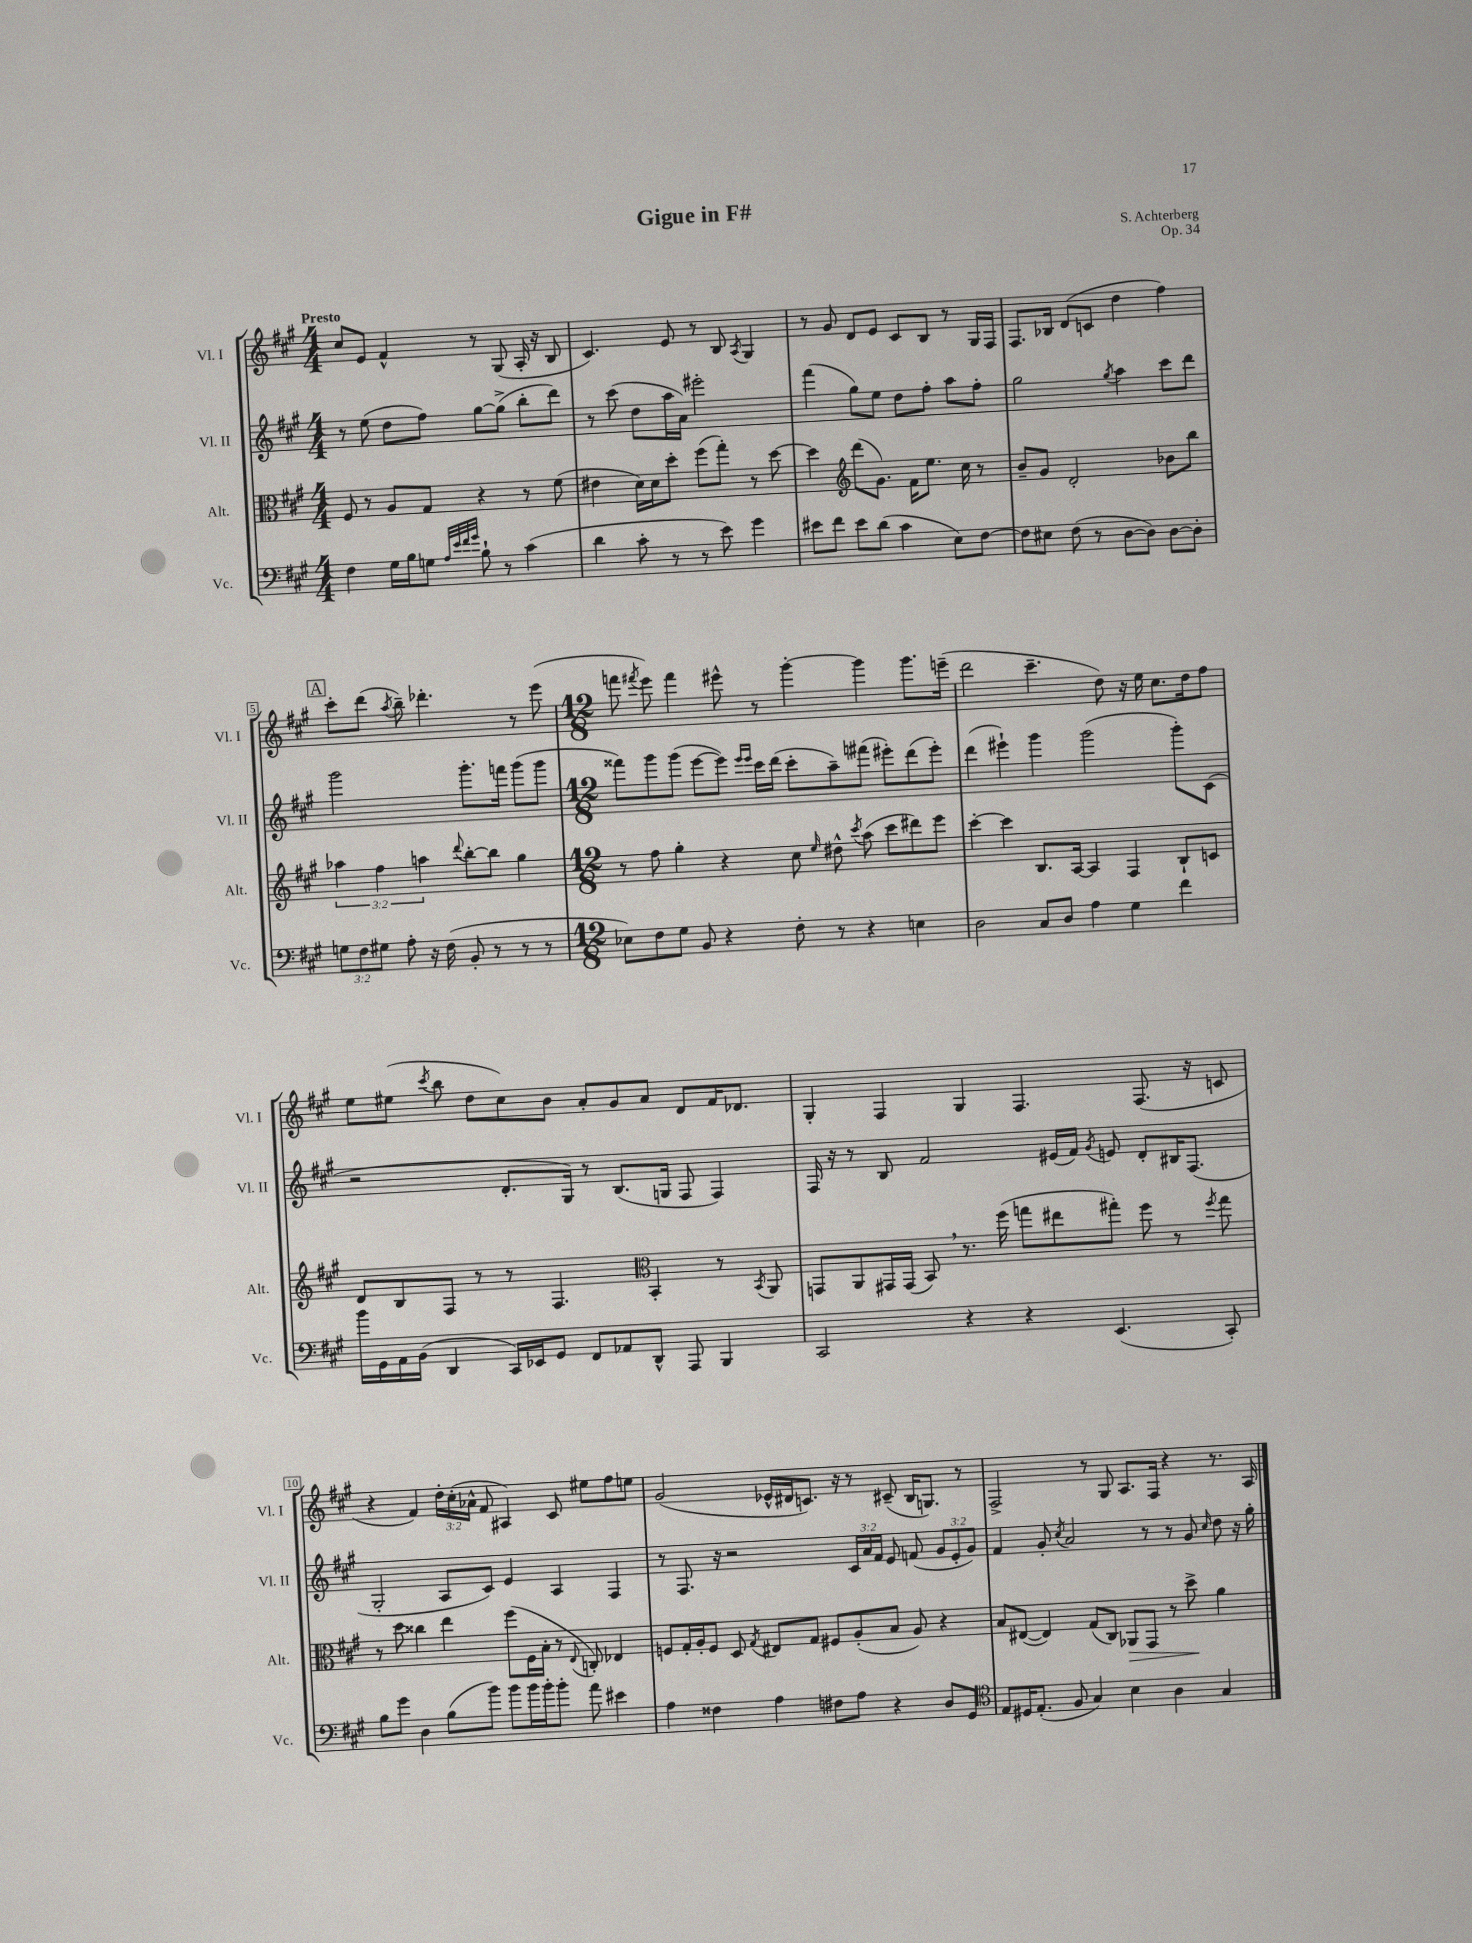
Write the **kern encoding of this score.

**kern	**kern	**dynam	**kern	**kern
*part4	*part3	*part3	*part2	*part1
*staff4	*staff3	*staff3	*staff2	*staff1
*I"Vc.	*I"Alt.	*	*I"Vl. II	*I"Vl. I
*I'Vc.	*I'Alt.	*	*I'Vl. II	*I'Vl. I
*clefF4	*clefC3	*	*clefG2	*clefG2
*k[f#c#g#]	*k[f#c#g#]	*	*k[f#c#g#]	*k[f#c#g#]
*M4/4	*M4/4	*	*M4/4	*M4/4
=1	=1	=1	=1	=1
!	!	!	!	!LO:TX:a:B:t=Presto
4F#\	8F#/	.	8r	8cc#/L
.	8r	.	(8ee\	8e/J
16G#\LL	8A/L	.	8dd\L	4f#^^/
16B\J	.	.	.	.
8Gn\J	8G#/J	.	8ff#\J)	.
32qqA/LLL	.	.	.	.
32qqe/	.	.	.	.
32qqf#/	.	.	.	.
32qqg#/JJJ	.	.	.	.
8B`\	4r	.	[8gg#\L	8r
8r	.	.	(8gg#^\J]	(8G#/
(4c#\	8r	.	8bb'\L	16A'/
.	.	.	.	16r
.	(8f#\	.	8ddd\J)	8B/
=2	=2	=2	=2	=2
4d\	4e#X\	.	8r	4.c#/)
.	.	.	(8ccc#\	.
8c#'\	16d\LL)	.	8dd\L	.
.	16d\J	.	.	.
8r	8dd'\J	.	16aa\L	8e/
.	.	.	16a\JJ)	.
8r	(8ff#\L	.	2eee#X'\	8r
8e\)	8gg#'\J)	.	.	8B/
.	.	.	.	8qA/
4g#\	8r	.	.	4G#/
.	[8dd\	.	.	.
=3	=3	=3	=3	=3
8e#X\L	4dd\]	.	(4fff#\	8r
8f#\J	.	.	.	8g#/
*	*clefG2	*	*	*
8e#\L	(8ddd\L	.	8gg#\L)	8d/L
(8d\J	8.g#\J)	.	8ee\J	8e/J
4c#\	.	.	8dd\L	8c#/L
.	16f#\KL	.	.	.
.	8.ee\J	.	8ff#'\J	8B/J
8E\L)	.	.	8aa\L	8r
.	16cc#\	.	.	.
[8F#\J	8r	.	8ff#'\J	16G#/LL
.	.	.	.	16F#/JJ
=4	=4	=4	=4	=4
8F#\L]	8b~/L	.	2gg#\	8.F#/L
8E#X\J	8g#/J	.	.	.
.	.	.	.	16B-X/Jk
(8F#\	2d'/	.	.	(8d/L
8r	.	.	.	8cn/J
.	.	.	8qgg#/	.
[8D\L	.	.	4aa\	4dd\
8D\J])	.	.	.	.
[8D\L	8b-X\L	.	8ccc#\L	4ff#\)
8D'\J]	8bb\J	.	8ddd\J	.
!!LO:LB:g=z
!!LO:REH:place=s1:t=A
=5	=5	=5	=5	=5
12Gn\L	6aa-X\	.	2ggg#\	8ccc#'\L
12F#\	.	.	.	.
.	.	.	.	(8ddd\J
12G#X\J	6ff#\	.	.	.
.	.	.	.	8qaa/
8A'\	.	.	.	8bb~\)
.	6aan\	.	.	.
16r	.	.	.	4.ddd-X'\
(16F#\	.	.	.	.
.	8qqddd/	.	.	.
8BB'/	[8bb'\L	.	8.ggg#'\L	.
8r	8bb\J]	.	.	.
.	.	.	16fffn\Jk	.
8r	4gg#\	.	(8ggg#\L	8r
8r	.	.	8ggg#\J	(8eee\
=6	=6	=6	=6	=6
*M12/8	*M12/8	*	*M12/8	*M12/8
8E-X\L)	8r	.	8fff##X\L)	8fffn\
.	.	.	.	8qfff#X/
8F#\	8ff#\	.	8ggg#\	8eee\)
8G#\J	4gg#'\	.	(8ggg#\J	4fff#\
8BB/	.	.	[8eee\L	.
4r	4r	.	8eee\J])	8eee#X^^\
.	.	.	16qqeee/LL	.
.	.	.	16qqeee/JJ	.
.	.	.	16ccc#\LL	8r
.	.	.	(16ddd\JJ	.
8F#'\	8cc#\	.	8ccc#'\L	[4ggg#'\
.	16qqee/	.	.	.
8r	8dd#X^^\	.	8aa~\)	.
.	8qccc#/	.	.	.
4r	(8aa\	.	(8fff#X\J	4ggg#\]
.	8ccc#\L	.	8eee#X'\L)	.
4En\	8ddd#X\)	.	(8ddd\	8.ggg#\L
.	8eee\J	.	8eee#'\J)	.
.	.	.	.	(16eeen~\Jk
=7	=7	=7	=7	=7
2D\	[4ccc#'\	.	(4ddd\	2ddd\
.	4ccc#\]	.	4eee#X`\)	.
8C#/L	8.B/L	.	4ggg#\	4.ccc#~\
8D/J	.	.	.	.
.	[16A/Jk	.	.	.
4A\	4A/]	.	(2ggg#\	.
.	.	.	.	8dd\)
4G#\	4F#/	.	.	16r
.	.	.	.	16ee\
.	.	.	.	8.cc#\L
4f#\	8B`/L	.	8ggg#'\L)	.
.	.	.	.	16dd\k
.	8cn/J	.	(8c#\J	8ff#\J
!!LO:LB:g=z
=8	=8	=8	=8	=8
16b\LL	8d/L	.	2r	8ee\L
16GG#\	.	.	.	.
16AA\	8B/	.	.	(8ee#X\J
(16BB\JJ	.	.	.	.
.	.	.	.	8qccc#/
4DD/	8F#/J	.	.	8bb\
.	8r	.	.	8dd\L
16CC#/LL)	8r	.	8.d'/L	8cc#\)
16EE-X/J	.	.	.	.
8GG#/J	4.F#/	.	.	8b\J
.	.	.	16G#/Jk)	.
8FF#/L	.	.	8r	8a'/L
8AA-X/	.	.	(8.B/L	8g#/
*	*clefC3	*	*	*
8DD^^/J	4BB'/	.	.	8a/J
.	.	.	16Gn/Jk	.
8AAA/	.	.	8F#/	8d/L
4BBB/	8r	.	4F#/)	16f#/K
.	.	.	.	8.d-X/J
.	8qBB/	.	.	.
.	8AA/	.	.	.
=9	=9	=9	=9	=9
2CC#/	8GGn/L	.	16F#/	4G#'/
.	.	.	16r	.
.	8AA/	.	8r	.
.	16GG#X/L	.	8B/	4F#/
.	(16GG#/JJ	.	.	.
.	8BB,/)	.	2f#/	.
4r	8.r	.	.	4G#/
.	(16ff#\	.	.	.
4r	8ggn\L	.	.	4.F#/
.	8ee#X\	.	(16e#X/LL	.
.	.	.	16f#/JJ)	.
.	.	.	8qg#/	.
(4.EE/	8gg#X'\J)	.	8en/	.
.	8ff#\	.	8d'/L	(8.F#/
.	8r	.	16B#X/K	.
.	.	.	(8.F#/J	16r
.	8qff#/	.	.	.
8CC#'/)	8gg#\	.	.	8cn/
!!LO:LB:g=z
=10	=10	=10	=10	=10
8B\L	8r	.	2G#'/	4r
8g#\J	8dd\	.	.	.
4D\	4cc##X\	.	.	4f#/)
(8B\L	4ee\	.	8A/L	24dd'\LL
.	.	.	.	(24cc#'\
.	.	.	.	24a-X^^\JJ
8b\J)	.	.	8c#/J)	8f#/
8b\L	(8ff#\L	.	4e/	4A#X/)
16b\L	16F#\L	.	.	.
16b'\J	16B'\JJ	.	.	.
8b'\J	8r	.	4A/	8c#/
.	8qqE/	.	.	.
8a\	8Cn'/)	.	.	8ee#X\L
4e#X\	4E-X/	.	4F#/	8ff#\
.	.	.	.	8een\J
=11	=11	=11	=11	=11
4A\	8Fn/L	.	8r	(2g#/
.	16G#'/L	.	8.F#/	.
.	16A'/J	.	.	.
4F##X\	8F/J	.	.	.
.	.	.	16r	.
.	8D/	.	2r	.
.	8qG#/	.	.	.
4A\	8E#X/L	.	.	16e-X^^/LL
.	.	.	.	16d#X/J
.	8G#/J	.	.	8.cn/J)
8F#X\L	8F#X/L	.	.	.
.	.	.	.	16r
8A\J	(8A'/	.	24c#/LL	8r
.	.	.	24a/	.
.	.	.	24f#/JJ	.
4r	8B/J	.	8e/	(8c#X~/
.	8A/)	.	(8fn/	16B/KL
.	.	.	.	8.Gn/J)
8D/L	4r	.	12g#/L	.
.	.	.	12e'/	.
8GG#/J	.	.	.	8r
.	.	.	12g#/J)	.
=12	=12	=12	=12	=12
*clefC4	*	*	*	*
8E/L	8B/L	.	4f#/	2F#^/
16D#X/K	([8E#X/J	.	.	.
(8.E'/J	.	.	.	.
.	4E#/])	.	8g#'/	.
.	.	.	8qcc#/	.
8F#/	.	.	2a/	.
4G#/)	(8G#/L	.	.	8r
.	8C#/J)	.	.	8G#/
!	!	!LO:HP:b	!	!
4B\	8AA-X/L	>	.	8.A/L
.	8GG#/J	.	8r	.
.	.	.	.	16F#/Jk
4A\	8r	.	8r	4r
.	8dd^\	.	8g#/	.
.	.	.	16qqcc#/	.
4G#/	4a\	]	8dd\	8.r
.	.	.	16r	.
.	.	.	16gg#'\	16A/
==	==	==	==	==
*-	*-	*-	*-	*-
